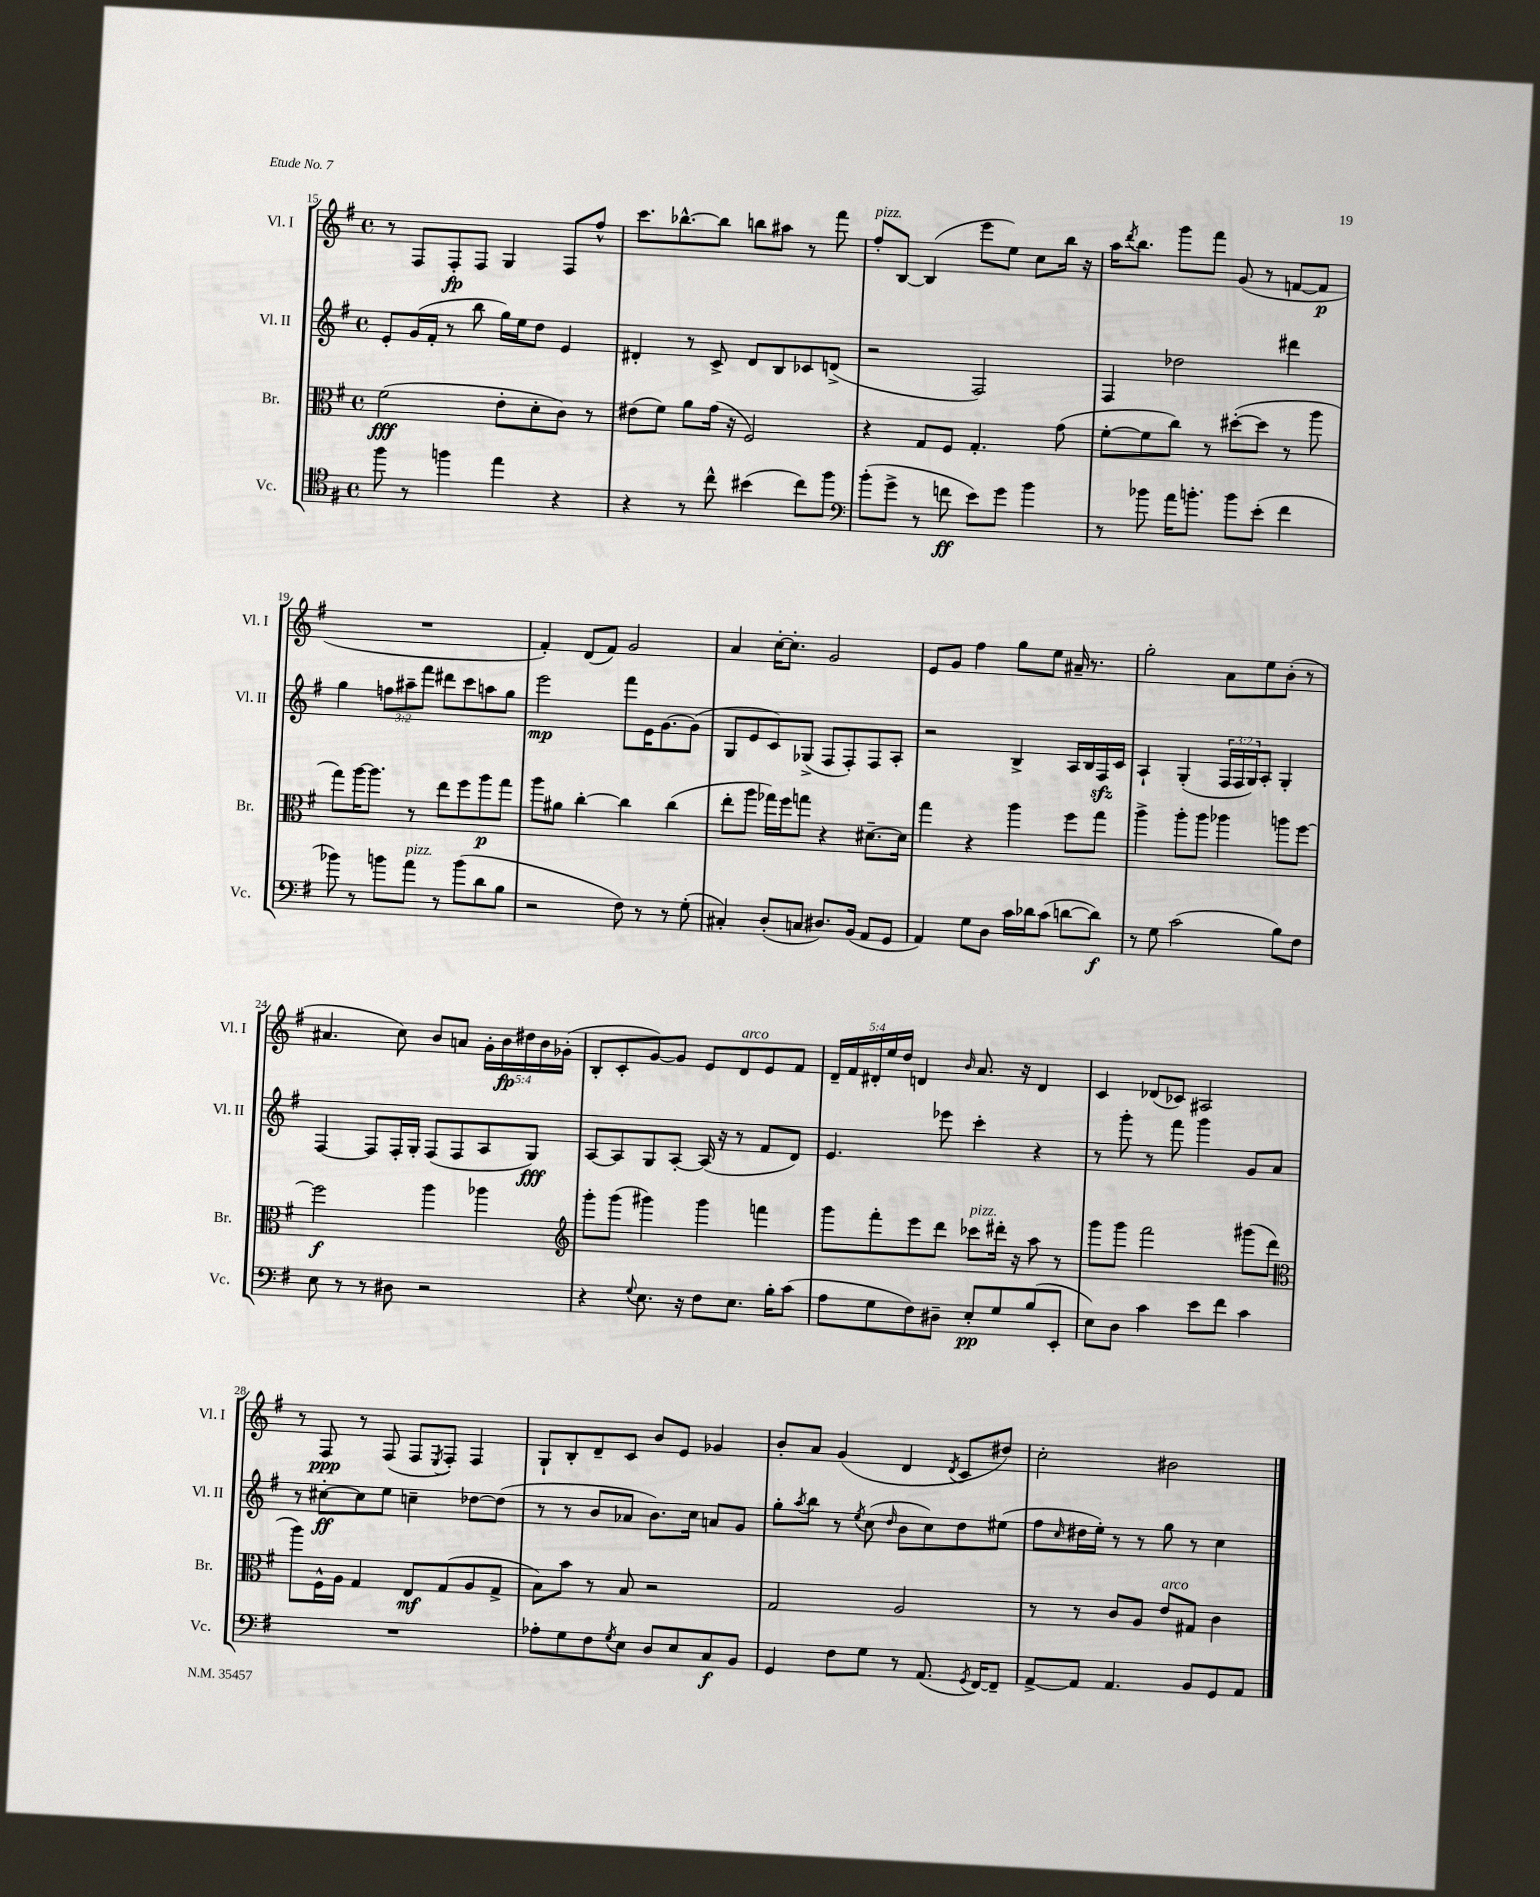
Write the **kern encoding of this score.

**kern	**dynam	**kern	**dynam	**kern	**dynam	**kern	**dynam
*part4	*part4	*part3	*part3	*part2	*part2	*part1	*part1
*staff4	*staff4	*staff3	*staff3	*staff2	*staff2	*staff1	*staff1
*I"Vc.	*	*I"Br.	*	*I"Vl. II	*	*I"Vl. I	*
*I'Vc.	*	*I'Br.	*	*I'Vl. II	*	*I'Vl. I	*
*clefC4	*	*clefC3	*	*clefG2	*	*clefG2	*
*k[f#]	*	*k[f#]	*	*k[f#]	*	*k[f#]	*
*M4/4	*	*M4/4	*	*M4/4	*	*M4/4	*
*met(c)	*	*met(c)	*	*met(c)	*	*met(c)	*
=15	=15	=15	=15	=15	=15	=15	=15
8ff#\	.	(2f#\	fff	8e'/L	.	8r	.
8r	.	.	.	(16g/L	.	8F#/L	.
.	.	.	.	16f#'/JJ	.	.	.
4ffn\	.	.	.	8r	.	8F#'/	fp
.	.	.	.	8bb\	.	8F#/J	.
4ee\	.	8e'\L	.	16gg\LL)	.	4G/	.
.	.	.	.	16ee\J	.	.	.
.	.	8d'\	.	8dd\J	.	.	.
4r	.	8c\J)	.	4e/	.	8F#/L	.
.	.	8r	.	.	.	8ff#^^/J	.
=16	=16	=16	=16	=16	=16	=16	=16
4r	.	(8e#X\L	.	4d#X'/	.	8.ccc\L	.
.	.	8f#\J)	.	.	.	.	.
.	.	.	.	.	.	[8.bb-X^^\	.
8r	.	8a\L	.	8r	.	.	.
8cc^^\	.	(16g\Jk	.	8c^/	.	8bb-\J]	.
.	.	16r	.	.	.	.	.
(4b#X\	.	2F#/)	.	8d#/L	.	8bbn\L	.
.	.	.	.	8B/	.	8aa#X\J	.
8cc\L)	.	.	.	8c-X/	.	8r	.
8ff#\J	.	.	.	(8dn^/J	.	8fff#\	.
=17	=17	=17	=17	=17	=17	=17	=17
*clefF4	*	*	*	*	*	*	*
!	!	!	!	!	!	!LO:TX:a:i:t=pizz.	!
(8b'\L	.	4r	.	2r	.	8ff#'/L	.
8g^\J	.	.	.	.	.	[8B/J	.
8r	.	8G/L	.	.	.	(4B/]	.
8fn\	ff	8F#/J	.	.	.	.	.
8e\L)	.	4.G'/	.	2F#/)	.	8eee\L	.
8g\J	.	.	.	.	.	8ee\J)	.
4b\	.	.	.	.	.	8cc\L	.
.	.	(8g\	.	.	.	16bb\Jk	.
.	.	.	.	.	.	16r	.
=18	=18	=18	=18	=18	=18	=18	=18
8r	.	[8f#'\L	.	4F#/	.	16aa\KL	.
.	.	.	.	.	.	8qddd/	.
.	.	.	.	.	.	8.bb\J	.
8b-X\	.	8f#\]	.	.	.	.	.
16a\KL	.	8cc\J)	.	2dd-X\	.	8ggg\L	.
8.bn'\J	.	.	.	.	.	.	.
.	.	8r	.	.	.	8fff#\J	.
8b\L	.	([8dd#X'\L	.	.	.	(8g/	.
(8e'\J	.	8dd#\J]	.	.	.	8r	.
4f#\	.	8r	.	4ddd#X\	.	[8fn/L	.
.	.	8aa\	.	.	.	8f/J]	p
!!LO:LB:g=z
=19	=19	=19	=19	=19	=19	=19	=19
8b-X\)	.	8gg\L)	.	4gg\	.	1r	.
8r	.	[16aa\K	.	.	.	.	.
.	.	8.aa\J]	.	.	.	.	.
8bn\L	.	.	.	12ffn\L	.	.	.
.	.	.	.	12aa#X~\	.	.	.
!LO:TX:a:i:t=pizz.	!	!	!	!	!	!	!
8a\J	.	8r	.	.	.	.	.
.	.	.	.	12fff#\J	.	.	.
8r	.	8ee\L	.	8ddd#X\L	.	.	.
(8b\L	.	8ff#\	.	8ccc\	.	.	.
8d\	.	8aa\	p	8aan\	.	.	.
8B\J	.	8gg\J	.	8gg\J	.	.	.
=20	=20	=20	=20	=20	=20	=20	=20
2r	.	8aa\L	.	2eee\	mp	4f#'/)	.
.	.	8a#X\J	.	.	.	.	.
.	.	[4cc'\	.	.	.	(8d/L	.
.	.	.	.	.	.	8f#/J)	.
8F#\)	.	4cc\]	.	8fff#\L	.	2g/	.
8r	.	.	.	16e\K	.	.	.
.	.	.	.	[8.g\	.	.	.
8r	.	(4cc\	.	.	.	.	.
(8G'\	.	.	.	(8g\J]	.	.	.
=21	=21	=21	=21	=21	=21	=21	=21
4C#X'/)	.	8ee'\L	.	8G/L	.	4a/	.
.	.	8aa\J	.	8e/	.	.	.
(8D'/L	.	16gg-X\LL)	.	8c/)	.	[16cc'\KL	.
.	.	16ff#\J	.	.	.	8.cc'\J]	.
8Cn/J	.	8ggn\J	.	(8G-X^/J	.	.	.
8.D#X/L)	.	4r	.	8F#/L	.	2g/	.
.	.	.	.	8F#'/)	.	.	.
(16BB/Jk	.	.	.	.	.	.	.
8AA/L	.	[8.d#X~\L	.	8F#/	.	.	.
8GG/J	.	.	.	8A'/J	.	.	.
.	.	16d#\Jk]	.	.	.	.	.
=22	=22	=22	=22	=22	=22	=22	=22
4AA/)	.	4gg\	.	2r	.	8e/L	.
.	.	.	.	.	.	8g/J	.
8G\L	.	4r	.	.	.	4ff#\	.
8D\J	.	.	.	.	.	.	.
16c\LL	.	4aa\	.	4B^/	.	8gg\L	.
16d-X\J	.	.	.	.	.	.	.
(8c\J	.	.	.	.	.	8ee\J	.
[8dn\L	.	8ff#\L	.	16A/LL	.	16a#X~/	.
.	.	.	.	16B/	.	8.r	.
8d\J])	f	8gg\J	.	16F#zz/	.	.	.
.	.	.	.	16c/JJ	.	.	.
=23	=23	=23	=23	=23	=23	=23	=23
8r	.	4aa^\	.	4A`/	.	2gg'\	.
8G\	.	.	.	.	.	.	.
(2c\	.	8aa'\L	.	(4G'/	.	.	.
.	.	8aa\J	.	.	.	.	.
.	.	4aa-X\	.	24F#/LL	.	8a\L	.
.	.	.	.	24F#/	.	.	.
.	.	.	.	24G/J)	.	.	.
.	.	.	.	8A'/J	.	8ee\	.
8B\L)	.	8aan\L	.	4G'/	.	(8b'\J	.
8F#\J	.	[8ff#\J	.	.	.	8r	.
!!LO:LB:g=z
=24	=24	=24	=24	=24	=24	=24	=24
8E\	.	2ff#\]	f	[4F#/	.	4.a#X/	.
8r	.	.	.	.	.	.	.
8r	.	.	.	8F#/L]	.	.	.
8D#X\	.	.	.	16F#'/L	.	8cc\)	.
.	.	.	.	16G'/JJ	.	.	.
2r	.	4aa\	.	(8F#/L	.	8b/L	.
.	.	.	.	8F#/	.	8an/J	.
.	.	4aa-X\	.	8A/	.	20g'\LL	.
.	.	.	.	.	.	20b\	fp
.	.	.	.	.	.	20dd#X\	.
.	.	.	.	8G/J)	fff	.	.
.	.	.	.	.	.	20b\	.
.	.	.	.	.	.	(20g-X'\JJ	.
=25	=25	=25	=25	=25	=25	=25	=25
*	*	*clefG2	*	*	*	*	*
4r	.	8ggg'\L	.	[8A/L	.	8B'/L	.
.	.	(8ggg\J	.	8A/]	.	8c'/	.
8qqG/	.	.	.	.	.	.	.
8.E\	.	4ggg#X\)	.	8G/	.	[8g/)	.
.	.	.	.	[8A'/J	.	8g/J]	.
16r	.	.	.	.	.	.	.
8F#\L	.	4ggg#\	.	(16A/]	.	8e/L	.
.	.	.	.	16r	.	.	.
!	!	!	!	!	!	!LO:TX:a:i:t=arco	!
8.E\J	.	.	.	8r	.	8d/	.
.	.	4fffn\	.	8f#/L	.	8e/	.
16B'\KL	.	.	.	.	.	.	.
(8c\J	.	.	.	8d/J)	.	8f#/J	.
=26	=26	=26	=26	=26	=26	=26	=26
8A\L	.	8ggg\L	.	4.e/	.	20d~/LL	.
.	.	.	.	.	.	20f#/	.
.	.	.	.	.	.	20d#X'/	.
8G\	.	8fff#'\	.	.	.	.	.
.	.	.	.	.	.	20ee/	.
.	.	.	.	.	.	20dd/JJ	.
8F#\)	.	8eee\	.	.	.	4dn/	.
8D#X~\J	.	8ddd\J	.	8eee-X\	.	.	.
.	.	.	.	.	.	16qqb/	.
!	!	!LO:TX:a:i:t=pizz.	!	!	!	!	!
8E'/L	pp	8ccc-X\L	.	4ccc'\	.	8.a/	.
8G/	.	16ddd#X'\Jk	.	.	.	.	.
.	.	16r	.	.	.	16r	.
(8B/	.	8aa\	.	4r	.	4d/	.
8EE'/J	.	8r	.	.	.	.	.
=27	=27	=27	=27	=27	=27	=27	=27
8E\L)	.	8ggg\L	.	8r	.	4c/	.
8D\J	.	8ggg\J	.	8ggg'\	.	.	.
4c\	.	2fff#\	.	8r	.	(8d-X/L	.
.	.	.	.	8fff#\	.	8c-X/J)	.
8e\L	.	.	.	4ggg\	.	2A#X/	.
8f#\J	.	.	.	.	.	.	.
4c\	.	(8ggg#X\L	.	8g/L	.	.	.
.	.	8ddd\J	.	8a/J	.	.	.
!!LO:LB:g=z
=28	=28	=28	=28	=28	=28	=28	=28
*	*	*clefC3	*	*	*	*	*
1r	.	8aa\L)	.	8r	.	8r	.
.	.	16F#^^\L	.	[8cc#X'\L	ff	8F#/	ppp
.	.	16A\JJ	.	.	.	.	.
.	.	4G/	.	8cc#\]	.	8r	.
.	.	.	.	8ee\J	.	(8F#/	.
.	.	8E/L	mf	4ccn~\	.	8F#/L	.
.	.	.	.	.	.	8qE/	.
.	.	(8G/	.	.	.	8F#'/J)	.
.	.	8A/	.	[8dd-X\L	.	4F#/	.
.	.	8G^/J	.	(8dd-\J]	.	.	.
=29	=29	=29	=29	=29	=29	=29	=29
8A-X'\L	.	8B\L)	.	8r	.	8G`/L	.
8G\	.	8b\J	.	8r	.	8B'/	.
8F#\	.	8r	.	8b/L	.	8d~/	.
8qG/	.	.	.	.	.	.	.
8E\J	.	8B/	.	8a-X/J	.	8c/J	.
8D/L	.	2r	.	8.b\L)	.	8b/L	.
8E/	.	.	.	.	.	8e/J	.
.	.	.	.	16cc\Jk	.	.	.
8C/	f	.	.	8an/L	.	4g-X/	.
8BB/J	.	.	.	8g/J	.	.	.
=30	=30	=30	=30	=30	=30	=30	=30
4GG/	.	2G/	.	8gg'\L	.	8b'/L	.
.	.	.	.	8qaa/	.	.	.
.	.	.	.	8bb\J	.	8a/J	.
8F#\L	.	.	.	8r	.	(4g/	.
.	.	.	.	8qee/	.	.	.
8G\J	.	.	.	(8cc\	.	.	.
.	.	.	.	16qqdd/	.	.	.
8r	.	2A/	.	8b\L	.	4d/	.
(8.AA/	.	.	.	8cc\)	.	.	.
.	.	.	.	.	.	8qd/	.
.	.	.	.	8dd\	.	8c/L	.
8qGG/	.	.	.	.	.	.	.
[16FF#/KL)	.	.	.	.	.	.	.
8FF#~/J]	.	.	.	(8ee#X\J	.	8dd#X/J)	.
=31	=31	=31	=31	=31	=31	=31	=31
[8AA^/L	.	8r	.	8ff#\L	.	2cc'\	.
.	.	.	.	16qqcc/	.	.	.
8AA/J]	.	8r	.	16dd#X\L	.	.	.
.	.	.	.	16ee'\JJ)	.	.	.
4.AA/	.	8c/L	.	8r	.	.	.
.	.	8A/J	.	8r	.	.	.
!	!	!LO:TX:a:i:t=arco	!	!	!	!	!
.	.	8e/L	.	8gg\	.	2b#X\	.
8BB/L	.	8G#X/J	.	8r	.	.	.
8GG/	.	4c\	.	4cc\	.	.	.
8AA/J	.	.	.	.	.	.	.
==	==	==	==	==	==	==	==
*-	*-	*-	*-	*-	*-	*-	*-
